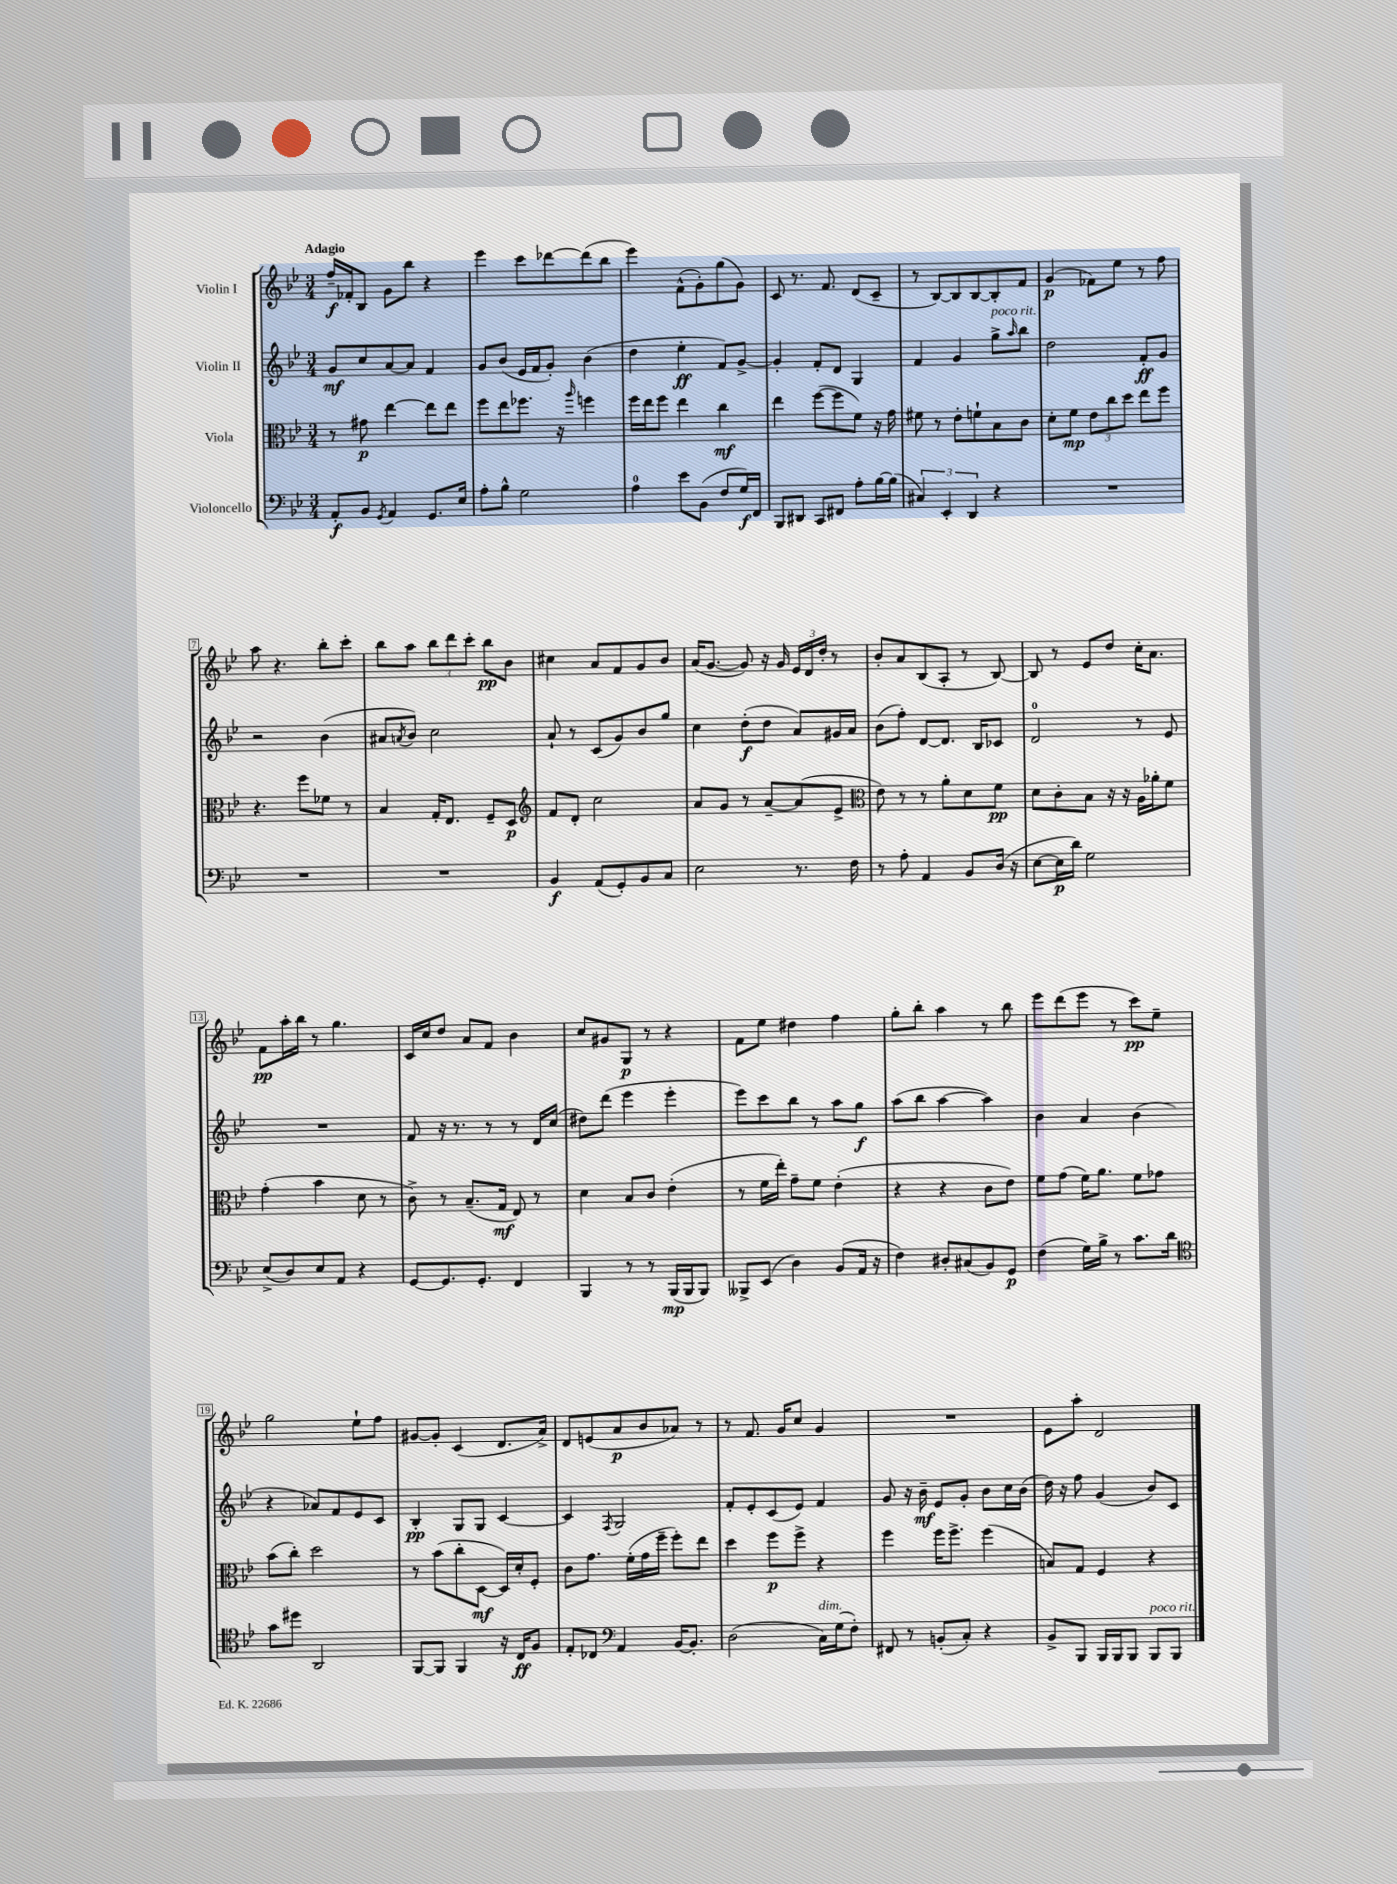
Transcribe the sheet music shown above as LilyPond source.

<<
\new StaffGroup <<
\new Staff = "s0" \with { instrumentName = "Violin I" } {
    \clef treble \key bes \major \numericTimeSignature \time 3/4 \tempo "Adagio"
    f''16--\f fes'16-. bes8 g'8 bes''8 r4 |
    ees'''4 c'''8 des'''8~ des'''8( bes''8 |
    ees'''4) f'8-^( g'8-.) g''8( g'8) |
    c'8 r8. f'8. d'8( c'8-- |
    r8 bes8~) bes8 bes8~ bes8-. f'8 |
    g'4\p( fes'8) ees''8 r8 f''8 |
    a''8 r4. bes''8-. c'''8-. |
    bes''8 a''8 \tuplet 3/2 { bes''8 d'''8 c'''8-. } bes''8\pp bes'8 |
    cis''4 a'8 f'8 g'8 bes'8 |
    a'16( g'8.~ g'8) r16 g'16 \tuplet 3/2 { ees'16 d'16 d''16-. } r8 |
    bes'8-. a'8 bes8( a8-. r8 bes8~) |
    bes8 r8 ees'8 d''8 c''16-. a'8. |
    f'8\pp a''16-. bes''16 r8 g''4. |
    c'16 c''16 d''8 a'8 f'8 bes'4 |
    c''8 gis'8 g8\p r8 r4 |
    f'8 ees''8 dis''4 f''4 |
    g''8-. bes''8-. a''4 r8 bes''8 |
    ees'''8 d'''8( ees'''8 r8 c'''8\pp) ees''8-- |
    g''2 ees''8-! f''8 |
    gis'8~ gis'8-. c'4( d'8. a'16->) |
    d'8 e'8( a'8\p bes'8 aes'8) r8 |
    r8 f'8. g'16 c''8 g'4 |
    R2. |
    ees'8 a''8-. d'2 \bar "|." |
}
\new Staff = "s1" \with { instrumentName = "Violin II" } {
    \clef treble \key bes \major \numericTimeSignature \time 3/4
    g'8\mf c''8 a'8~ a'8 f'4 |
    g'8 bes'8( ees'16 f'16 g'8-.) bes'4( |
    d''4 ees''4-.\ff f'8) g'8~-> |
    g'4-. f'8-. d'8 g4 |
    f'4 g'4 g''8->^\markup { \italic "poco rit." } \grace { a''16 } bes''8 |
    d''2 f'8-.\ff g'8 |
    r2 bes'4( |
    ais'8 \acciaccatura { a'8 } bes'8) c''2 |
    a'8-! r8 c'8( g'8) bes'8 g''8 |
    c''4 d''8-.\f( d''8 a'8) gis'16 a'16 |
    bes'8( f''8-.) d'8~ d'8. bes16 ces'8 |
    d'2-0 r8 ees'8 |
    R2. |
    f'8 r16 r8. r8 r8 d'16 c''16( |
    dis''8) d'''8( ees'''4 ees'''4-. |
    ees'''8) c'''8 bes''8 r8 a''8 g''8\f |
    a''8( bes''8 a''4~ a''4) |
    bes'4 a'4 bes'4( |
    r4 aes'8) f'8 ees'8 c'8 |
    bes4-.\pp g8 g8 c'4~ |
    c'4 \acciaccatura { f8 } g2 |
    f'8-. ees'8-. c'8( ees'8) f'4 |
    g'8 r16 bes'16--\mf ees'8 g'8-. bes'8 c''16 bes'16( |
    d''16) r16 f''8 g'4( bes'8) c'8 \bar "|." |
}
\new Staff = "s2" \with { instrumentName = "Viola" } {
    \clef alto \key bes \major \numericTimeSignature \time 3/4
    r8 gis'8\p ees''4~ ees''8 ees''8 |
    f''8 ees''8 fes''8. r16 \grace { a''16 } f''4 |
    f''16 ees''16 f''8 ees''4 c''4\mf |
    ees''4 f''8~( f''8 f'8) r16 g'16 |
    fis'8 r8 ees'8-. f'8-! bes8 c'8 |
    d'8-. f'8\mp \tuplet 3/2 { ees'8 c''8 d''8 } ees''8 f''8 |
    r4. f''8 fes'8 r8 |
    bes4 g16-. ees8. f8-- d8\p |
    \clef treble f'8 d'8-. c''2 |
    a'8 g'8 r8 a'8~-- a'8( ees'8-> |
    \clef alto ees'8) r8 r8 a'8-. d'8 f'8\pp |
    d'8 c'8-. bes8 r16 r16 a16 aes'16-. f'8 |
    g'4-.( bes'4 d'8 r8 |
    c'8->) r8 bes8.--( g16\mf ees8) r8 |
    d'4 bes8 c'8 ees'4-.( |
    r8 f'16 ees''16-.) g'8-- f'8 ees'4-.( |
    r4 r4 c'8 ees'8) |
    f'8 g'8( f'16) a'8. f'8 ges'8 |
    bes'8( c''8-.) d''2 |
    r8 bes'8( c''8-. d8~\mf d16) d'16-. f8-. |
    c'8 g'8. f'16-.( g'16 f''16-- f''8-.) ees''8 |
    d''4 f''8\p f''8-> r4 |
    f''4 f''16 f''8.-> f''4( |
    b8) g8 f4 r4 \bar "|." |
}
\new Staff = "s3" \with { instrumentName = "Violoncello" } {
    \clef bass \key bes \major \numericTimeSignature \time 3/4
    a,8-.\f bes,8 \acciaccatura { g,8 } a,4 g,8. ees16 |
    a8-. bes8-^ g2 |
    a4-0 ees'8 bes,8( f8 g16\f) f,16 |
    bes,,8 dis,8 c,8 fis,8 a8-. bes16~ bes16( |
    \tuplet 3/2 { cis4) ees,4-. d,4 } r4 |
    R2. |
    R2. |
    R2. |
    bes,4\f a,8( g,8-.) bes,8 c8 |
    ees2 r8. f16 |
    r8 a8-. a,4 bes,8 d16( r16 |
    ees8~ ees16\p d'16) g2 |
    ees8->( d8) ees8 a,8 r4 |
    g,8~ g,8. g,8.-. f,4 |
    bes,,4 r8 r8 bes,,16\mp( bes,,16 bes,,8) |
    beses,,8-> ees,8( d4) bes,8( a,16 r16 |
    f4) dis8-. cis8( bes,8) g,8\p |
    f4( g16) bes16-> r8 c'8. d'16 |
    \clef tenor g'8 dis''8 a,2 |
    f,8~ f,8 f,4 r16 c16\ff f8 |
    ees8-. ces8 \clef bass a,4 bes,16~ bes,8.-. |
    d2( c16^\markup { \italic "dim." }) g16( f8-.) |
    fis,8 r8 b,8-.( c8-.) r4 |
    bes,8-> bes,,8 bes,,16 bes,,16 bes,,8 bes,,8^\markup { \italic "poco rit." } bes,,8 \bar "|." |
}
>>
>>
\layout { \context { \Score \override BarNumber.stencil = #(make-stencil-boxer 0.1 0.3 ly:text-interface::print) } }
